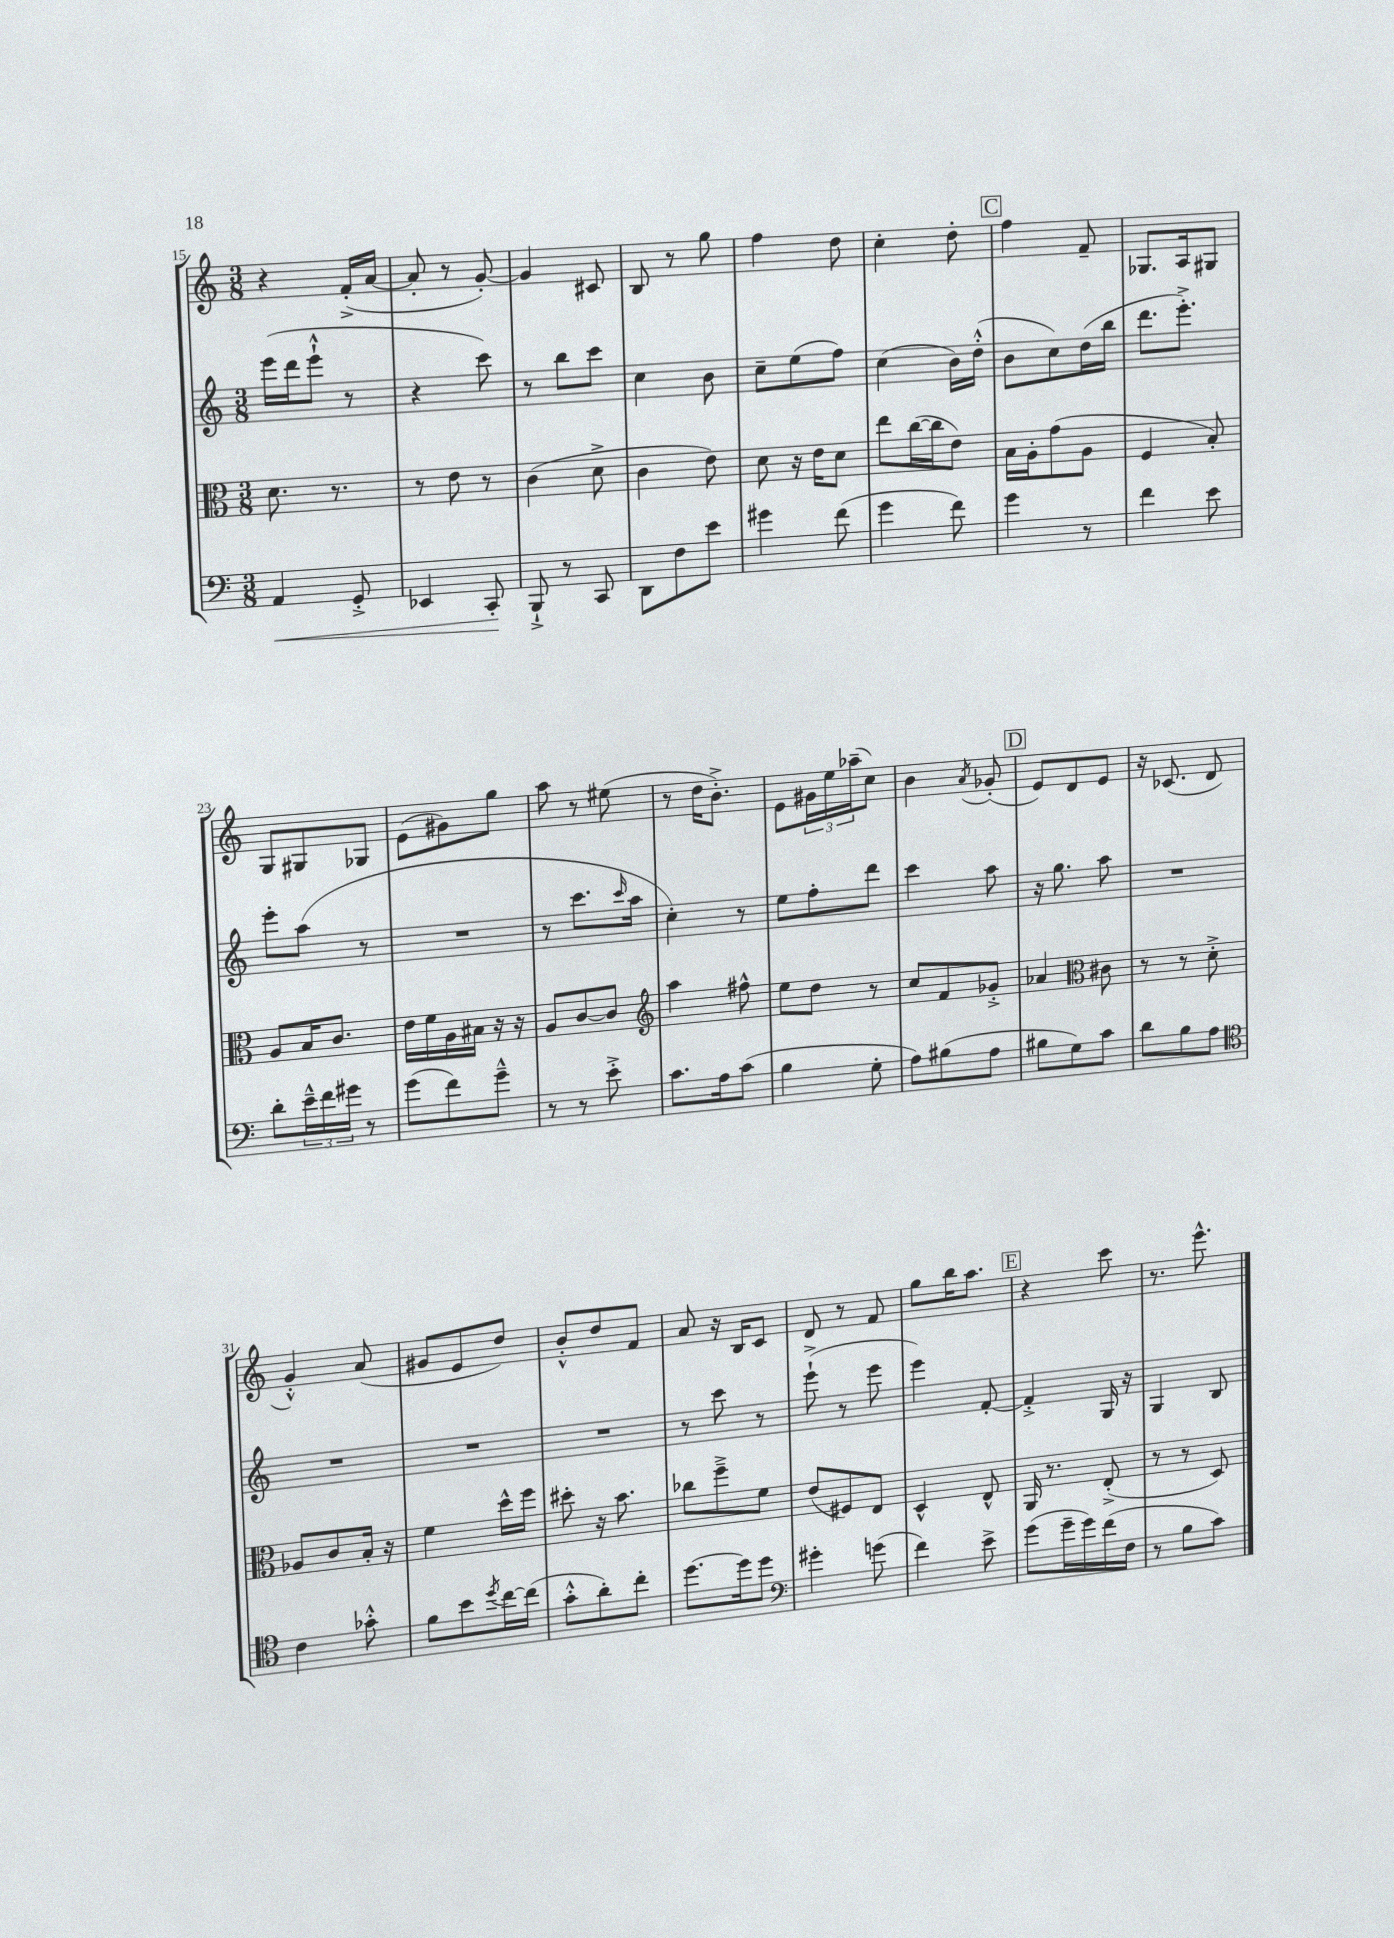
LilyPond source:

<<
\new StaffGroup <<
\new Staff = "s0" {
    \clef treble \key c \major \numericTimeSignature \time 3/8
    r4 f'16-.->( a'16~ |
    a'8-. r8 g'8~-.) |
    g'4 cis'8 |
    b8 r8 g''8 |
    f''4 d''8 |
    c''4-. d''8-. |
    \mark \markup { \box "C" } f''4 f'8-- |
    ges8. a16 gis8 |
    g8 gis8 ges8 |
    e'8( gis'8) g''8 |
    a''8 r8 eis''8( |
    r8 d''16 b'8.-.->) |
    e'8 \tuplet 3/2 { gis'16 e''16 aes''16--( } c''8) |
    b'4 \acciaccatura { a'8 } ges'8-.( |
    \mark \markup { \box "D" } e'8) d'8 e'8 |
    r16 ces'8.( d'8 |
    g'4-.-^) a'8( |
    gis'8 e'8 d''8) |
    b'8-.-^ d''8 f'8 |
    a'8 r16 b16 c'8 |
    d'8 r8 f'8 |
    g''8 b''16 a''8. |
    \mark \markup { \box "E" } r4 c'''8 |
    r8. e'''8.-^ \bar "|." |
}
\new Staff = "s1" {
    \clef treble \key c \major \numericTimeSignature \time 3/8
    e'''16( d'''16 e'''8-!-^ r8 |
    r4 c'''8) |
    r8 b''8 c'''8 |
    c''4 b'8 |
    c''8-- e''8( f''8) |
    c''4( b'16) d''16-.-^( |
    \mark \markup { \box "C" } b'8 c''8) d''16( b''16 |
    d'''8. e'''8.-.->) |
    e'''8-. a''8( r8 |
    R4. |
    r8 c'''8. \grace { c'''16 } a''16 |
    c''4-.) r8 |
    e''8 f''8-. d'''8 |
    c'''4 a''8 |
    \mark \markup { \box "D" } r16 g''8. a''8 |
    R4. |
    R4. |
    R4. |
    R4. |
    r8 c'''8 r8 |
    e'''8-!->( r8 e'''8 |
    e'''4) f'8~-. |
    \mark \markup { \box "E" } f'4-.-> g16 r16 |
    g4 b8 \bar "|." |
}
\new Staff = "s2" {
    \clef alto \key c \major \numericTimeSignature \time 3/8
    d'8. r8. |
    r8 e'8 r8 |
    c'4( d'8-> |
    c'4 e'8) |
    d'8 r16 e'16 d'8 |
    e''8 c''16~( c''16 e'8) |
    \mark \markup { \box "C" } b16 a16-. g'8( a8 |
    f4 b8-.) |
    a8 b16 c'8. |
    e'16 f'16 a16 bis16 r16 r16 |
    a8 c'8~ c'8 |
    \clef treble a''4 fis''8-^ |
    e''8 d''8 r8 |
    c''8 f'8 ges'8-.-> |
    \mark \markup { \box "D" } aes'4 \clef alto cis'8 |
    r8 r8 d'8-.-> |
    aes8 c'8 b16-. r16 |
    f'4 d''16-^ f''16 |
    dis''8-. r16 b'8. |
    ces''8 f''8---> f'8 |
    e'8( fis8) e8 |
    d4-^ e8-^ |
    \mark \markup { \box "E" } a,16 r8. e8-.->( |
    r8 r8 d8) \bar "|." |
}
\new Staff = "s3" {
    \clef bass \key c \major \numericTimeSignature \time 3/8
    a,4\< g,8-.-> |
    ees,4 c,8-.\! |
    b,,8-!-> r8 c,8 |
    d,8 f8 e'8 |
    gis'4 f'8( |
    g'4 f'8) |
    \mark \markup { \box "C" } g'4 r8 |
    f'4 e'8 |
    d'8-. \tuplet 3/2 { e'16---^ f'16 gis'16 } r8 |
    g'8( f'8) g'8---^ |
    r8 r8 e'8-.-> |
    c'8. a16 c'8( |
    b4 g8-. |
    a8) bis8( a8 |
    \mark \markup { \box "D" } bis8 g8) c'8 |
    d'8 b8 a8 |
    \clef tenor c'4 ges'8-.-^ |
    f'8 b'8 \acciaccatura { d''8 } c''16~ c''16( |
    g'8-.-^ a'8-.) c''8-. |
    d''8.~ d''16 d''8 |
    \clef bass gis'4-. g'8( |
    f'4) e'8-> |
    \mark \markup { \box "E" } g'8( g'16-- g'16) f'16( f16 |
    r8 b8 c'8) \bar "|." |
}
>>
>>
\layout { \context { \Score currentBarNumber = #15 } }
